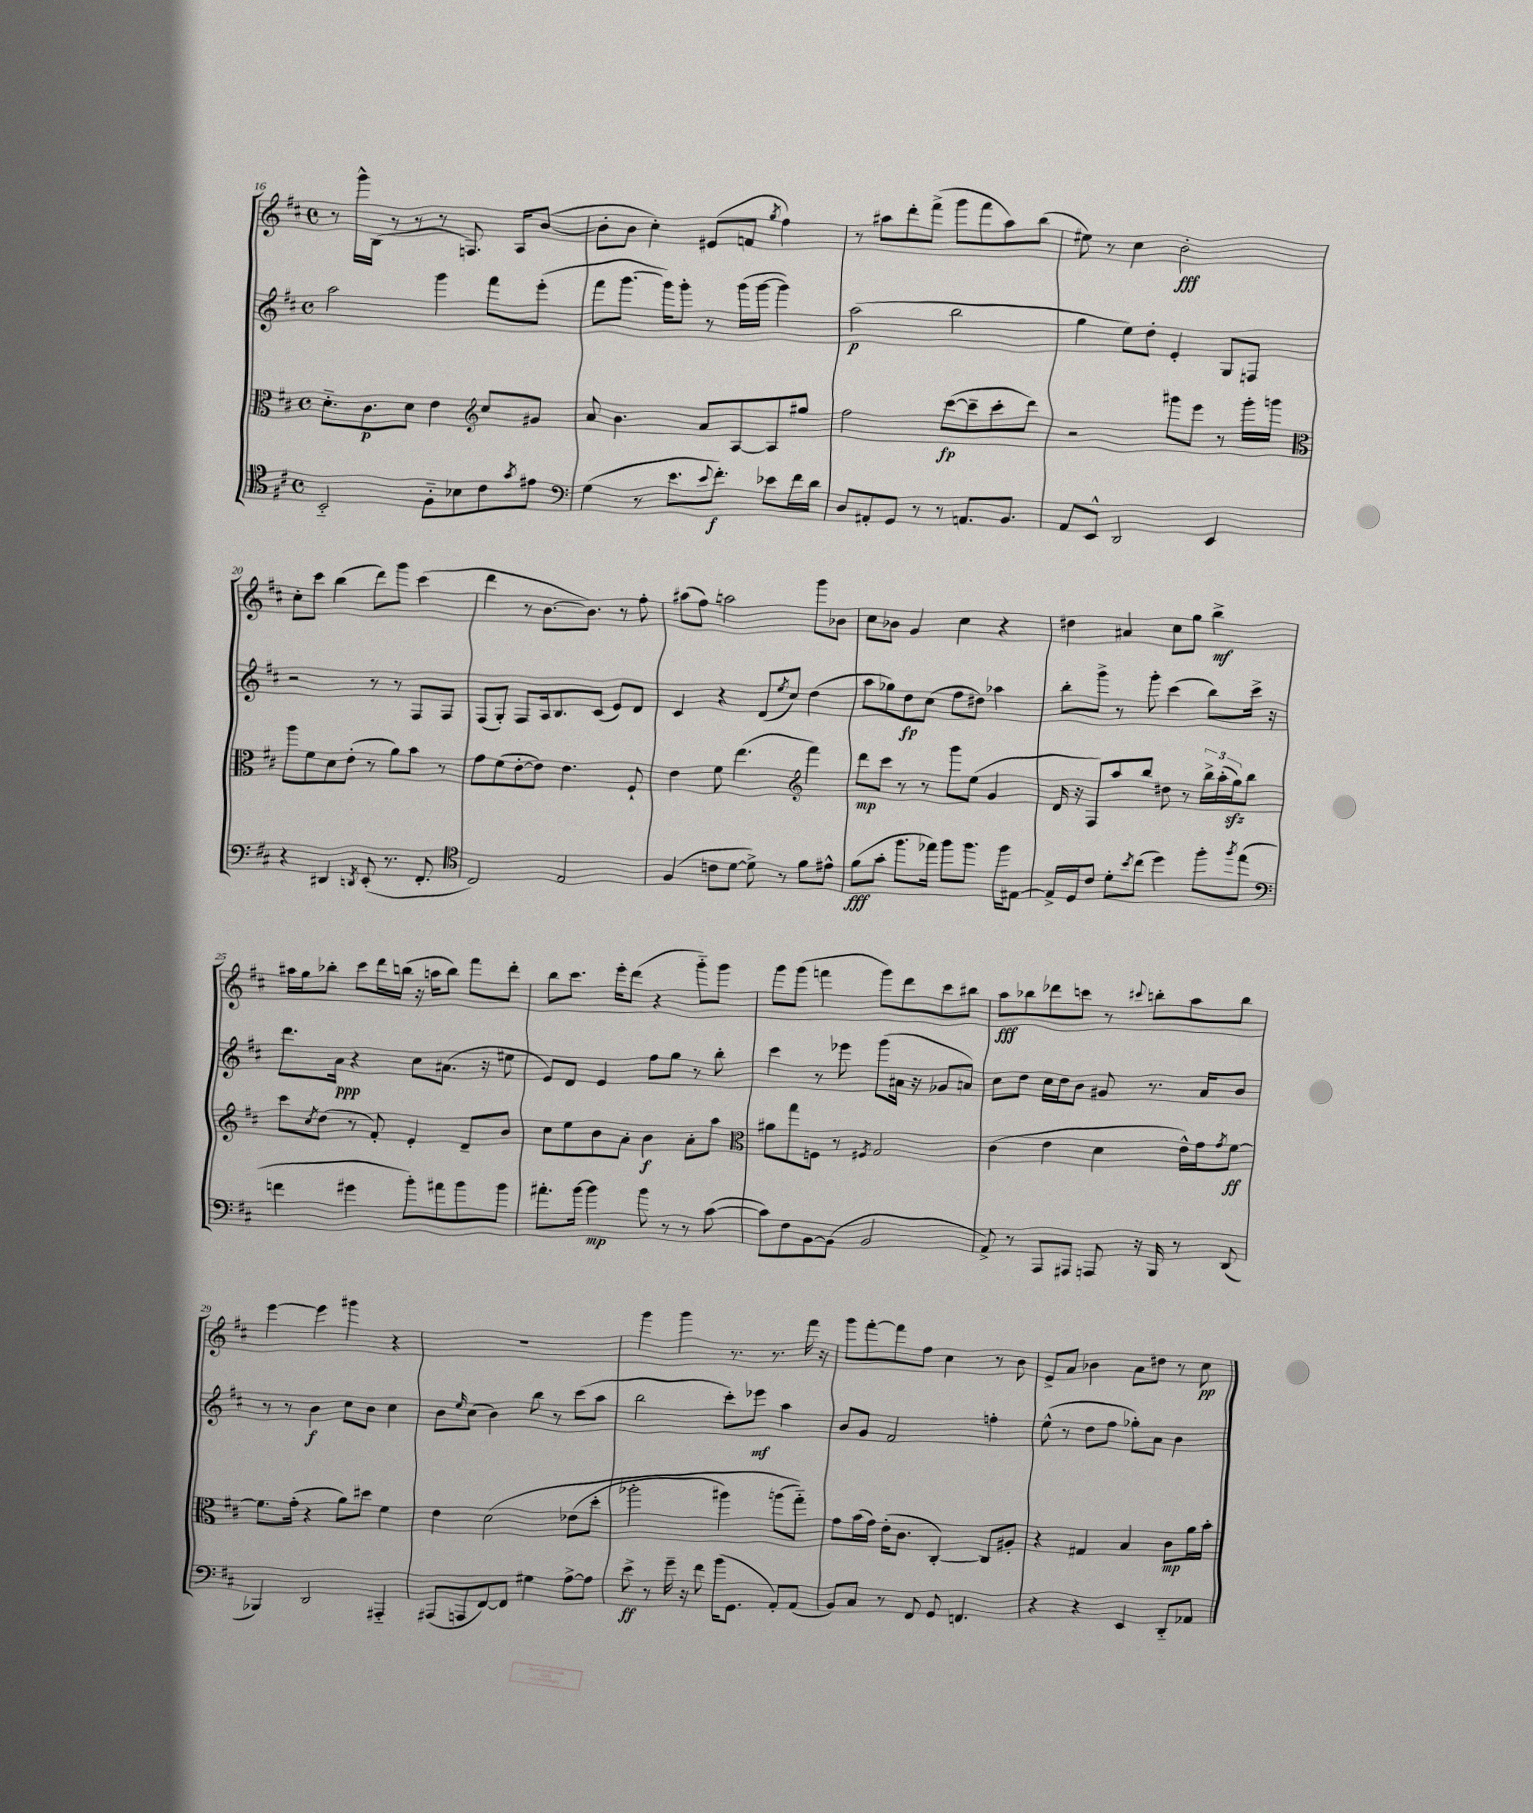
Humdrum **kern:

**kern	**kern	**kern	**kern
*staff4	*staff3	*staff2	*staff1
*clefC4	*clefC3	*clefG2	*clefG2
*k[f#c#]	*k[f#c#]	*k[f#c#]	*k[f#c#]
*M4/4	*M4/4	*M4/4	*M4/4
*met(c)	*met(c)	*met(c)	*met(c)
2BB'~/	8.d'~\L	2aa\	8r
.	.	.	16ggg^^\LL
.	8.c#\	.	(16B\JJ
.	.	.	8r
.	8d\J	.	8r
8F#'~\L	4e\	4ggg\	8r
8B-\	.	.	8.F/)
*	*clefG2	*	*
8c#\	8cc#/L	8fff#\L	.
.	.	.	16A/LK
8qg/	.	.	.
8e#\J	8g#/J	(8eee'\J	([8b/J
=	=	=	=
*clefF4	*	*	*
(4G\	8a/	8fff#\L	8b'\]L
.	4.b\	[8.ggg\J	8b\J
8r	.	.	4cc#'\)
.	.	16ggg\]LK)	.
8.e\L	.	8ggg'\J	.
.	8a/L	8r	(8e#/L
8qqe/	.	.	.
8.f#'\J)	.	.	.
.	[8A/	(16ggg\LL	8f/J
.	.	[16ggg\JJ	.
.	.	.	8qgg/
8e-\L	8A/]	4ggg\])	4ff#\)
16f#\L	8gg#/J	.	.
16d\JJ	.	.	.
=	=	=	=
8D/L	2ff#\	(2aa\	8r
8AA#'/	.	.	8aa#\L
8GG/J	.	.	8ddd'\
8r	.	.	(8fff#^\J
8r	([8ccc#\L	2bb\	8ggg\L
8.AA/L	8ccc#~\]	.	8fff#\
.	8ccc#'\	.	8aa#\)
8.BB/J	.	.	.
.	8ddd\J)	.	(8bb\J
=	=	=	=
8AA/L	2r	4gg\	8ee#\)
8EE^^/J	.	.	8r
2DD/	.	8ee\L)	4cc#\
.	.	8dd'\J	.
.	8ggg#\L	4e'/	2b'\
.	8eee\J	.	.
4EE/	8r	8G/L	.
.	16ggg#'\LL	8F/J	.
.	16ggg\JJ	.	.
=	=	=	=
*	*clefC3	*	*
4r	8aa\L	2r	8cc#'\L
.	8f#\	.	8ccc#\J
4DD#/	8d\	.	(4bb\
.	(8e'\J	.	.
8qDD/	.	.	.
(8EE'/	8r	8r	8ddd\L)
8.r	8a\L)	8r	8ggg\J
.	8b\J	8F#/L	(4ccc#\
8.FF#'/	.	.	.
.	8r	8F#/J	.
=	=	=	=
*clefC4	*	*	*
2C#/)	8g\L	(8F#/L	4ddd\
.	(8f#\	8G'/J)	.
.	[8e'\	8F#/L	8r
.	8e\]J)	16A/k	[8.b\L
.	.	8.B/	.
2E/	4.e\	.	.
.	.	.	8.b\]J)
.	.	(8c#/J	.
.	.	8e/L)	8r
.	8F#`/	8d/J	8ff#'\
=	=	=	=
(4F#/	4e\	4c#/	(8aa#\L
.	.	.	8ff#\J)
8c\L	8f#\	4r	2aa\
[8d\J	(4.ee\	.	.
8d^\])	.	(8d/L	.
.	.	8qee/	.
8r	.	8cc#/J)	.
*	*clefG2	*	*
8f#\L	4fff#\)	(4dd\	8ggg\L
8e#^^\J	.	.	8b-\J
=	=	=	=
(8f#\L	8ddd\L	8aa\L	8cc#\L
8g'\J	8ccc#\J	8gg-\)	8b-\J
8.ff#\L	8r	8dd\	4g/
.	8r	(8cc#\J	.
16ee-\Jk)	.	.	.
8ff#\L	8ggg\L	8ff#\L	4cc#\
8.ff#\J	(8ee\J	8dd#\J)	.
.	4g/	4aa-\	4r
16ff#\LK	.	.	.
[8E#\J	.	.	.
=	=	=	=
16E#^/]LL	16d/	8bb'\L	4dd#\
16D/J	16r	.	.
8c#/J	8F#/L)	8ggg^\J	.
8d'\L	8aa/	8r	4a#/
8qb/	.	.	.
(8cc#\J	8bb/J	8ggg'\	.
4dd\)	8dd#\	(4ccc#\	8cc#\L
.	8r	.	8gg\J
8ff#'\L	24bb^\LL	8bb\L)	4bb^\
.	(24aa'\	.	.
.	24gg\J)	.	.
8qff#/	.	.	.
(8ee\J	8bb\J	16ccc#^\Jk	.
.	.	16r	.
=	=	=	=
*clefF4	*	*	*
4f\	8ccc#\L	8.ddd\L	16aa#\LL
.	.	.	16gg\J
.	8qcc#/	.	.
.	(8dd\J	.	8bb-'\J
.	.	16a\Jk	.
4g#\	8r	4r	8ccc#\L
.	8f#'/)	.	16ddd\L
.	.	.	(16bb\JJ
8b'\L)	4e'/	8cc#\L	16r
.	.	.	16aa\LK
8a#\	.	(8.a#\J	8bb\J)
8b\	8d~/L	.	8fff#\L
.	.	16r	.
8b\J	8b/J	8ee#\	8ddd'\J
=	=	=	=
8.a#'\L	8cc#\L	8e/L)	8bb\L
.	8ee\	8d/J	8.ccc#\J
[16b\Jk	.	.	.
4b\]	8b\	4e/	.
.	.	.	16eee'\LK
.	8a'\J	.	(8ddd\J
8b\	4b\	8ff#\L	4r
8r	.	8gg\J	.
8r	8a'\L	8r	8ggg'~\L)
([8c#\	8aa\J	8bb'\	8ggg\J
=	=	=	=
*	*clefC3	*	*
8c#\]L)	8a#\L	4ccc#\	8ggg\L
8F#\	8gg\	.	(8ggg\J
[8BB\	8F\J	8r	4fff\
(8BB\]J	8r	8eee-\	.
.	8qF#/	.	.
2BB/	2G/	(8ggg\L	8ggg\L)
.	.	16a#\Jk	8ddd\
.	.	16r	.
.	.	8g-/L	8ccc#\
.	.	8a/J)	8bb#\J
=	=	=	=
8AA^/)	(4c#\	8cc#\L	8aa\L
8r	.	8dd\J	8bb-\
8AAA/L	4e\	16cc#\LL	8ddd-\
.	.	16dd\J	.
8AAA#/J	.	8b\J	8ccc\J
8AAA/	4d\	8g#/	8r
.	.	.	8qqccc#/
16r	.	8.r	8bb'\L
16BBB/	.	.	.
8r	16e^^\LL)	.	8aa\
.	16g\J	16a/LK	.
.	8qg/	.	.
(8DD/	[8f#\J	8b/J	8bb\J
=	=	=	=
4BBB-/)	8.f#\]L	8r	[4eee\
.	.	8r	.
.	(16g'\Jk	.	.
2DD/	4r	4b\	4eee\]
.	8a\L)	8cc#\L	4ggg#\
.	8dd#\J	8b\J	.
4AAA#'~/	4f#\	4cc#\	4r
=	=	=	=
(8AAA#/L	4e\	8b\L	1r
.	.	16qqee/	.
8AAA/	.	(8cc#\J	.
[8FF#/)	&(2d\	4b\)	.
8FF#/]J	.	.	.
4G#\	.	8bb\	.
.	.	8r	.
[8A^\L	(8e-\L	(8ccc#\L	.
8A\]J	8dd'\J	8aa\J	.
=	=	=	=
8e^\	2aa-'\	2bb\	4ggg\
8r	.	.	.
16g~\	.	.	4ggg\
16r	.	.	.
8f#\	.	.	.
(16b\LK	4aa#\)	8ccc#'\L)	8.r
8.GG\J	.	.	.
.	.	8eee-\J	.
.	.	.	8.r
8AA'/L)	(8aa\L	4aa\	.
(8AA/J	8gg'~\J)&)	.	16fff#\
.	.	.	16r
=	=	=	=
8BB/L)	8g\L	8b/L	8ggg\L
8C#/J	(16b\L	8g/J	[8fff#'\
.	16g\JJ)	.	.
8r	(16e'\LK	2f#/	8fff#\]
.	8.c#\J	.	.
8FF#/	.	.	8ff#\J
8GG/	[4C#'/)	.	4cc#\
4.FF/	.	.	.
.	8C#/]L	4ff'\	8r
.	8A#'/J	.	8b\
=	=	=	=
4r	4r	(8ee^^\	8e^/L
.	.	8r	8a/J
4r	4G#/	8dd\L	4b-\
.	.	8ff#\J	.
4EE/	4B/	8gg-'\L)	8a\L
.	.	8a\J	8dd#\J
8DD'~/L	8c#\L	4b\	8r
8AA-/J	16a\L	.	8cc#\
.	16b'\JJ	.	.
==	==	==	==
*-	*-	*-	*-
